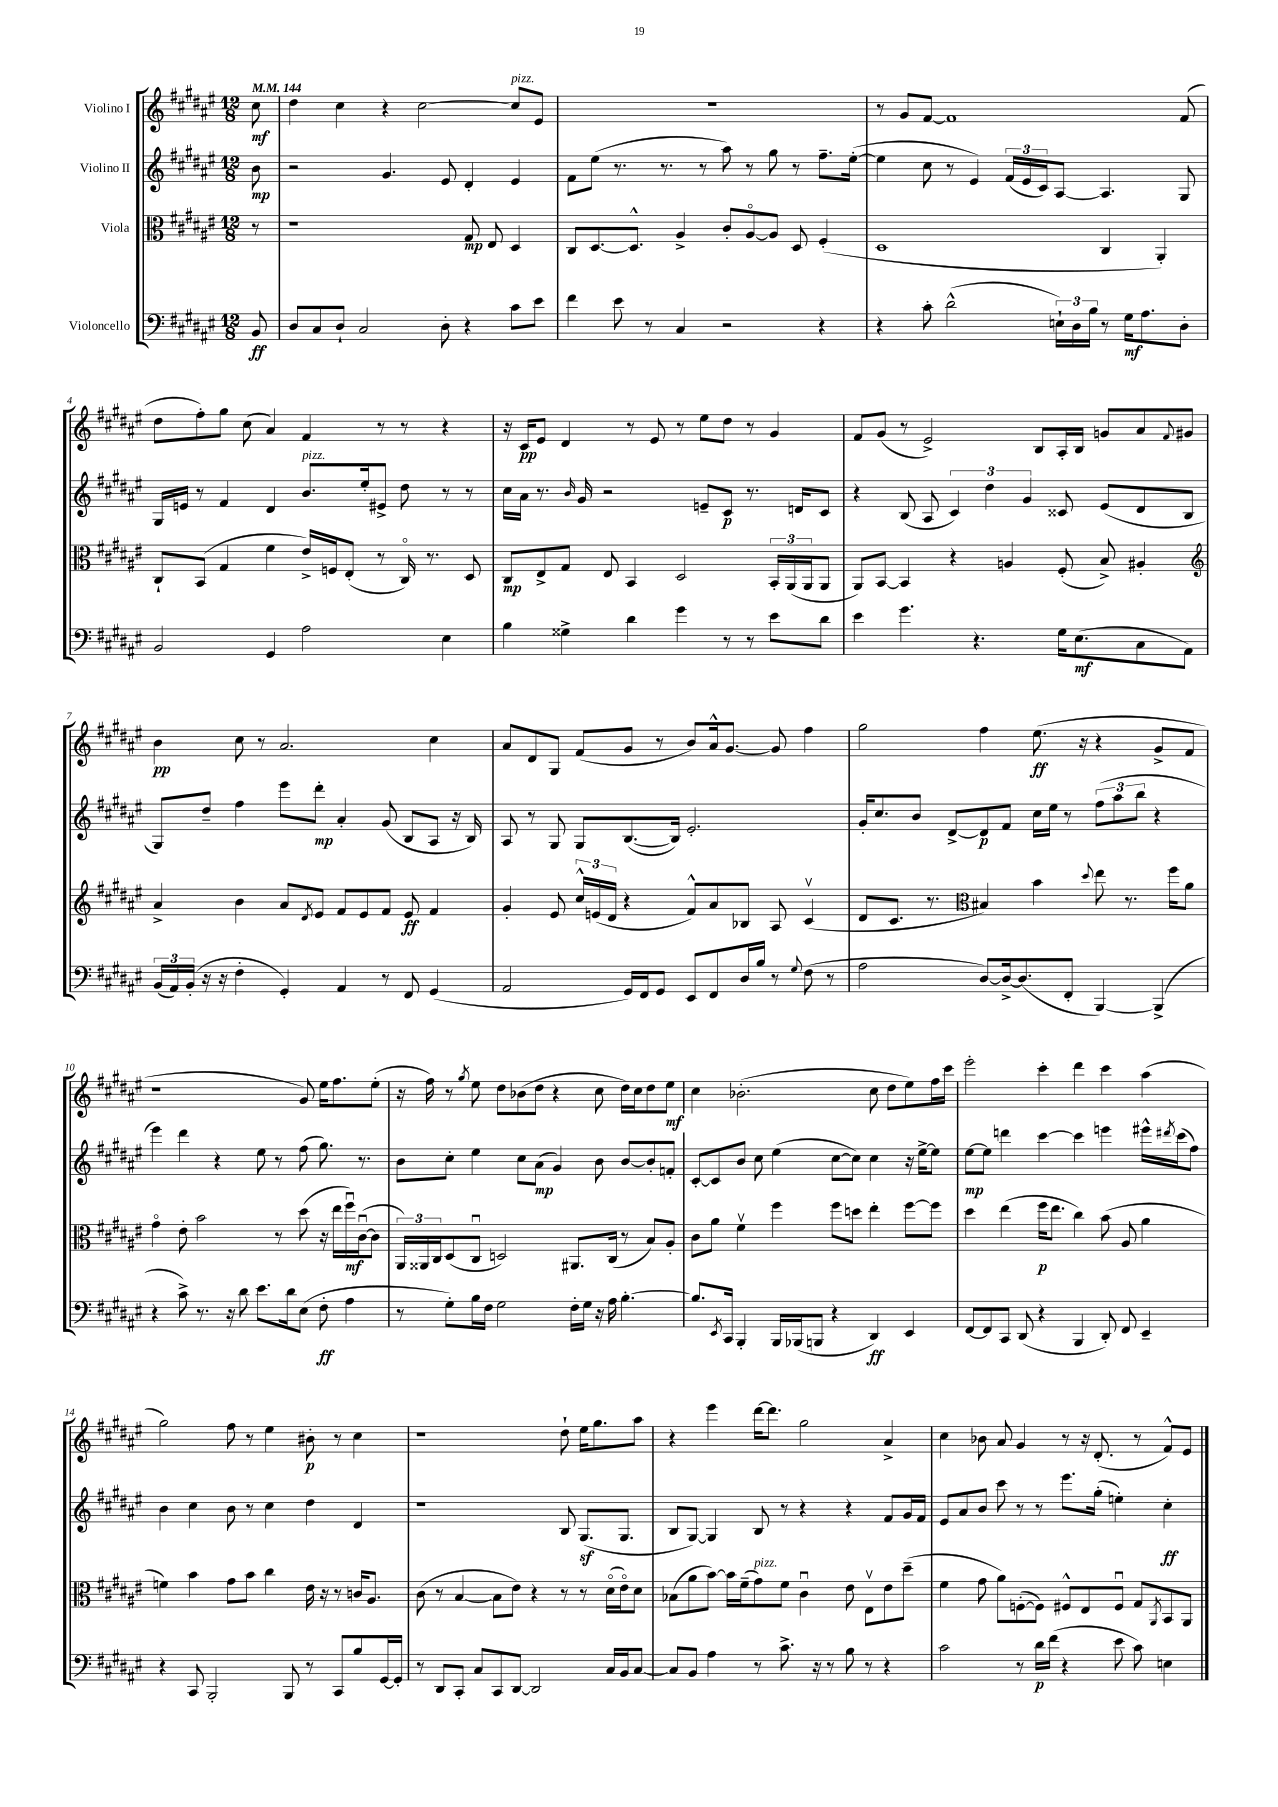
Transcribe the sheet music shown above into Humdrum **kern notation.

**kern	**kern	**kern	**kern
*staff4	*staff3	*staff2	*staff1
*clefF4	*clefC3	*clefG2	*clefG2
*k[f#c#g#d#a#e#]	*k[f#c#g#d#a#e#]	*k[f#c#g#d#a#e#]	*k[f#c#g#d#a#e#]
*M12/8	*M12/8	*M12/8	*M12/8
*MM144	*MM144	*MM144	*MM144
8BB	8r	8b	8cc#
=	=	=	=
8D#	1r	2r	4dd#
8C#	.	.	.
8D#`	.	.	4cc#
2C#	.	.	.
.	.	4.g#	4r
.	.	.	[2cc#
8D#'	.	8e#	.
4r	8G#	4d#'	.
.	8E#	.	.
8c#	4D#	4e#	8cc#]
8e#	.	.	8e#
=	=	=	=
4f#	8C#	8f#	1.r
.	[8.D#	(8ee#	.
8e#	.	8.r	.
.	8.D#^^]	.	.
8r	.	.	.
.	.	8.r	.
4C#	4A#^	.	.
.	.	8r	.
2r	8c#'	8aa#)	.
.	[8A#o	8r	.
.	8A#]	8gg#	.
.	8D#	8r	.
4r	(4F#'	8.ff#~	.
.	.	([16ee#'	.
=	=	=	=
4r	1D#	4ee#]	8r
.	.	.	8g#
8c#'	.	8cc#	[8f#
(2d#^^	.	8r	1f#]
.	.	4e#)	.
.	.	(24f#	.
.	.	24e#	.
.	.	24c#)	.
24E`)	.	[8A#	.
24D#	.	.	.
24B	.	.	.
8r	4C#	4.A#]	.
16G#	.	.	.
8.A#	.	.	.
.	4AA#')	.	.
8D#'	.	8G#	(8f#
=	=	=	=
2BB	8C#`	16G#	8dd#
.	.	16e	.
.	(8BB	8r	8ff#')
.	4G#	4f#	8gg#
.	.	.	(8cc#
4GG#	4f#	4d#	4a#)
2A#	16e#^)	8.b	4f#
.	16F	.	.
.	(8E#'	.	.
.	.	16ee#'	.
.	8r	8e#^	8r
.	16C#o)	8dd#	8r
.	8.r	.	.
4E#	.	8r	4r
.	8D#	8r	.
=	=	=	=
4B	8C#	16cc#	16r
.	.	16a#	16c#
.	8E#^	8.r	8e#
4G##^	8G#	.	4d#
.	.	16qqb	.
.	.	16g#	.
.	8E#	2r	.
4d#	4BB	.	8r
.	.	.	8e#
4g#	2D#	.	8r
.	.	8e~	8ee#
8r	.	8c#	8dd#
8r	.	8.r	8r
8e#	24BB'	.	4g#
.	(24AA#	.	.
.	.	16d	.
.	24AA#	.	.
8d#	8AA#	8c#	.
=	=	=	=
4e#	8AA#)	4r	8f#
.	[8BB	.	(8g#
4.g#	4BB]	(8B	8r
.	.	8A#	2e#^)
.	4r	6c#)	.
4.r	.	.	.
.	.	6dd#	.
.	4A	.	.
.	.	6g#	.
.	.	.	8B
16G#	(8F#'	8c##	16A#'
(8.E#	.	.	16B
.	8B^)	(8e#	8g
8C#	4A#'	8d#	8a#
.	.	.	8qqf#
8AA#)	.	8B	8g#
=	=	=	=
*	*clefG2	*	*
(24BB	4a#^	8G#)	4b
24AA#)	.	.	.
(24BB'	.	.	.
16r	.	8dd#~	.
16r	.	.	.
4F#'	4b	4ff#	8cc#
.	.	.	8r
4GG#')	8a#	8eee#	2.a#
.	8qd#	.	.
.	8e#	8ddd#'	.
4AA#	8f#	4a#'	.
.	8e#	.	.
8r	8f#	(8g#	.
8FF#	8e#	8B	.
(4GG#	4f#	8A#	4cc#
.	.	16r	.
.	.	16B)	.
=	=	=	=
2AA#	4g#'	8A#	8a#
.	.	8r	8d#
.	8e#	8G#	8G#
.	24cc#^^	8G#	(8f#
.	(24e	.	.
.	24d#	.	.
16GG#)	4r	([8.B	8g#
16FF#	.	.	.
8GG#	.	.	8r
.	.	16B])	.
8EE#	8f#^^)	2.e#'	8b)
8FF#	8a#	.	16a#^^
.	.	.	[8.g#
16D#	8B-	.	.
16B	.	.	.
8r	8A#	.	8g#]
8qqG#	.	.	.
(8F#	(4c#v	.	4ff#
8r	.	.	.
=	=	=	=
2A#	8d#	16g#'	2gg#
.	.	8.cc#	.
.	8.c#	.	.
.	.	8b	.
.	8.r	.	.
.	.	[8d#^	.
*	*clefC3	*	*
[8D#)	4B#)	8d#]	4ff#
16D#^_	.	8f#	.
(8.D#]	.	.	.
.	4b	16cc#	(8.ee#
.	.	16ee#	.
8FF#'	.	8r	.
.	.	.	16r
.	8qqdd#	.	.
[4BBB)	8ee#	(12ff#	4r
.	.	12aa#	.
.	8.r	.	.
.	.	12bb	.
(4BBB^]	.	4r	8g#^
.	16ff#	.	.
.	8a#	.	8f#
=	=	=	=
4r	4g#o	4eee#)	1r
8c#^)	8e#'	4ddd#	.
8.r	2b	.	.
.	.	4r	.
16r	.	.	.
8d#	.	.	.
8.e#	.	8ee#	.
.	8r	8r	.
16d#	.	.	.
(8E#	(8dd#	(8ff#	8g#)
8F#'	16r	8.gg#)	16ee#
.	16ee#	.	8.ff#
4A#	16ff#u)	.	.
.	([16c#u	8.r	.
.	8c#]	.	(8ee#'
=	=	=	=
8r	24AA#)	8b	16r
.	24AA##	.	.
.	.	.	16ff#)
.	24C#	.	.
8G#')	(8D#	8cc#'	8r
.	.	.	8qgg#
16B	8C#u	4ee#	8ee#
16F#	.	.	.
2G#	2D)	.	8dd#
.	.	8cc#	(8b-
.	.	(8a#	8dd#
.	.	4g#)	4r
16F#'	8.AA#	.	.
16G#	.	.	.
16r	.	8b	8cc#
16A#	(16C#	.	.
[4.B'	8r	[8b	16dd#)
.	.	.	16cc#
.	8B)	8b']	8dd#
.	8A#'	8f'	8ee#
=	=	=	=
8.B]	8c#	[8c#'	4cc#
.	8a#	8c#]	.
8qEE#	.	.	.
16CC#	.	.	.
4BBB'	4f#v	8b	(2.b-'
.	.	8cc#	.
16BBB	4ff#	(4ee#	.
(16BBB-	.	.	.
8BBB	.	.	.
4r	8ff#	[8cc#	.
.	8dd	8cc#])	.
4DD#)	4ee#'	4cc#	8cc#
.	.	.	8dd#
4EE#	[8ff#	16r	8ee#)
.	.	[16ee#^	.
.	8ff#]	8ee#]	16ff#
.	.	.	16ccc#
=	=	=	=
[8FF#	4dd#	[8ee#	2eee#'
8FF#]	.	8ee#]	.
8CC#	(4ee#	4ddd	.
(8DD#	.	.	.
4r	16ff#	[4ccc#	4ccc#'
.	8.ee#	.	.
4BBB	4cc#)	4ccc#]	4ddd#
8DD#')	(8b	4eee	4ccc#
8FF#	8A#	.	.
4EE#~	4a#	16eee#^^	(4aa#
.	.	8qddd#	.
.	.	(16ccc#	.
.	.	8ff#)	.
=	=	=	=
4r	4f)	4b	2gg#)
8CC#	4b	4cc#	.
2BBB'	.	.	.
.	8g#	8b	8ff#
.	8b	8r	8r
.	4cc#	4cc#	4ee#
8BBB	.	.	.
8r	16e#	4dd#	8b#'
.	16r	.	.
8CC#	8r	.	8r
8B	16c	4d#	4cc#
.	8.A#	.	.
[16GG#	.	.	.
16GG#']	.	.	.
=	=	=	=
8r	(8c#	1r	1r
8DD#	8r	.	.
8CC#'	[4B	.	.
8C#	.	.	.
8CC#	8B]	.	.
[8DD#	8e#)	.	.
2DD#]	4r	.	.
.	8r	8B	8dd#`
.	8r	(8.G#	16ee#
.	.	.	8.gg#
16C#	(16d#o	.	.
16BB	16e#o)	8.G#	.
[8C#	8d#	.	8aa#
=	=	=	=
8C#]	(8B-	8B	4r
8BB	8a#	[8G#)	.
4A#	[8b)	4G#]	4eee#
.	16b]	.	.
.	(16f#~	.	.
8r	8g#)	8B	[16ddd#
.	.	.	8.ddd#]
8.c#^	8f#	8r	.
.	4c#u	4r	2gg#
16r	.	.	.
8r	.	.	.
8B	8e#	4r	.
8r	8E#v	.	.
4r	8e#	8f#	4a#^
.	(8dd#~	16g#	.
.	.	16f#	.
=	=	=	=
2c#	4f#	8e#	4cc#
.	.	8a#	.
.	8g#	8b	8b-
.	8a#)	8ccc#	8a#
8r	([8F'	8r	4g#
16d#	8F])	8r	.
(16f#	.	.	.
4r	8F#^^	8.eee#	8r
.	8E#	.	16r
.	.	(16gg#'	(8.d#'
8e#	8F#u	4ee')	.
8c#)	8G#	.	8r
.	8qAA#	.	.
4E	8BB	4cc#'	8f#^^)
.	8AA#	.	8e#
==	==	==	==
*-	*-	*-	*-
